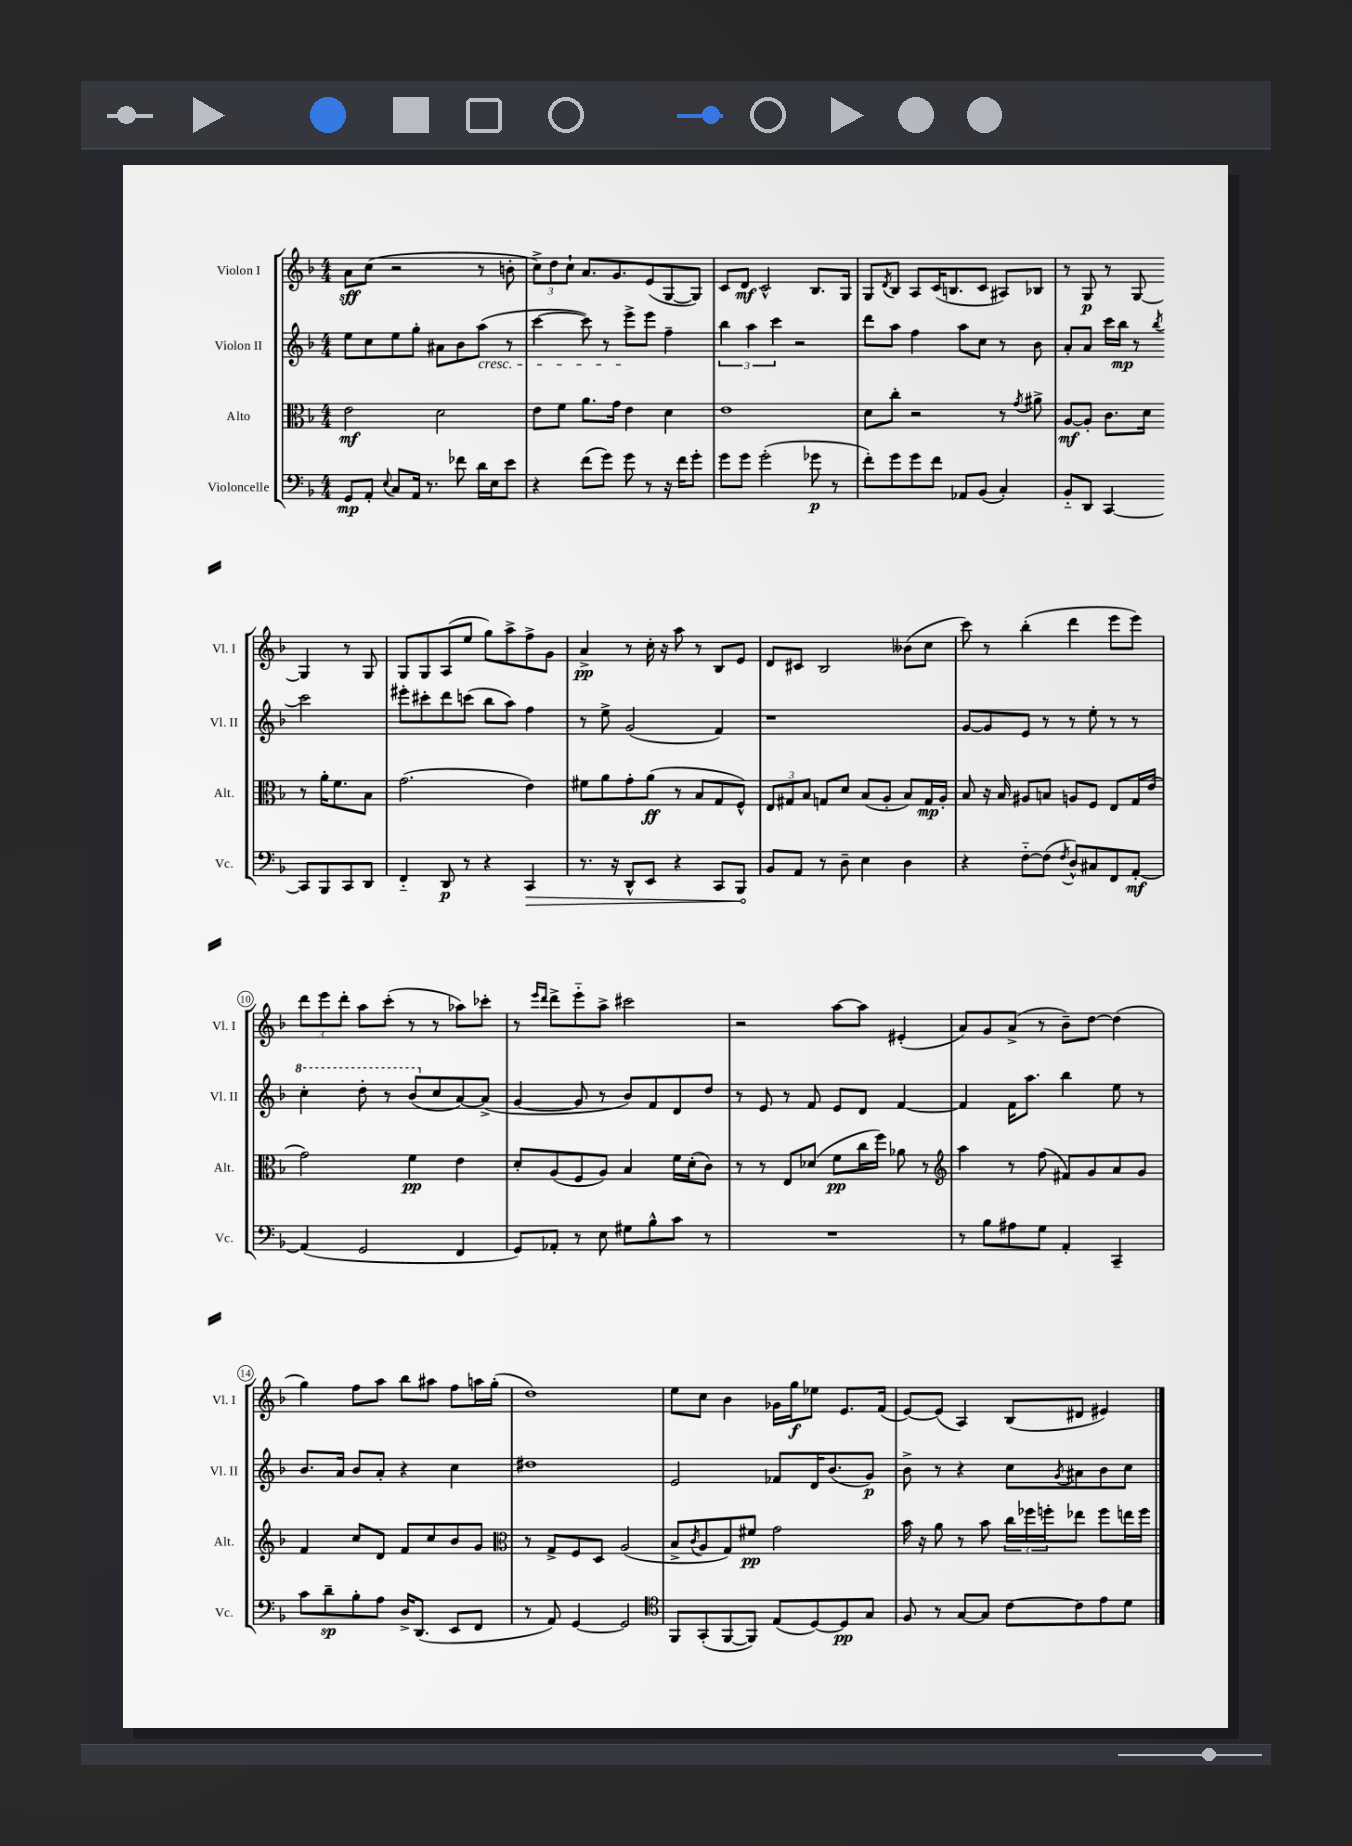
<<
\new StaffGroup <<
\new Staff = "s0" \with { instrumentName = "Violon I" shortInstrumentName = "Vl. I" } {
    \clef treble \key f \major \numericTimeSignature \time 4/4
    a'8\sff c''8( r2 r8 b'8-. |
    \tuplet 3/2 { c''8->) d''8 c''8-! } a'8. g'8. e'8( g8~ g8) |
    c'8 d'8\mf c'2-^ bes8. g16 |
    g8 \acciaccatura { d'8 } bes8 a8 c'16( b8. c'8 ais8) bes8 |
    r8 g8\p r8 g8~ g4 r8 g8 |
    g8 g8 a8( e''8 g''8) a''8-> f''8-> g'8 |
    a'4->\pp r8 c''16-. r16 a''8 r8 bes8 e'8 |
    d'8 cis'8 bes2 beses'8( c''8 |
    c'''8) r8 bes''4-.( d'''4 e'''8 e'''8) |
    \tuplet 3/2 { d'''8 e'''8 d'''8-. } a''8 c'''8-.( r8 r8 aes''8) ces'''8-. |
    r8 \grace { e'''16 d'''16 } d'''8-> e'''8-_ a''8-> cis'''2 |
    r2 a''8~ a''8 eis'4-.( |
    a'8) g'8 a'8->( r8 bes'8--) d''8~ d''4( |
    g''4) f''8 a''8 bes''8 ais''8 f''8 a''16 g''16-.( |
    d''1) |
    e''8 c''8 bes'4 ges'16 g''16\f ees''8 e'8. f'16( |
    e'8~) e'8( a4) bes8( dis'8 eis'4) \bar "|." |
}
\new Staff = "s1" \with { instrumentName = "Violon II" shortInstrumentName = "Vl. II" } {
    \clef treble \key f \major \numericTimeSignature \time 4/4
    e''8 c''8 e''8 g''8-. ais'8 bes'8 a''8\cresc( r8 |
    c'''4~ c'''8) r8 e'''8->\! e'''8 f''4-- |
    \tuplet 3/2 { bes''4 a''4 c'''4 } r2 |
    d'''8 a''8 f''4 a''8 c''8 r8 bes'8 |
    a'8-. a'8 c'''16 bes''16\mp r8 \acciaccatura { bes''8 } c'''2 |
    eis'''8-. cis'''8-. d'''8 c'''8( bes''8 a''8) f''4 |
    r8 e''8-> g'2( f'4) |
    r1 |
    g'8~ g'8 e'8 r8 r8 e''8-. r8 r8 |
    \ottava #1 c'''4-. d'''8-. r8 bes''8( \ottava #0 c''8 a'8~) a'8->( |
    g'4~ g'8 r8 bes'8) f'8 d'8 d''8 |
    r8 e'8 r8 f'8 e'8 d'8 f'4~ |
    f'4 f'16 a''8. bes''4 e''8 r8 |
    bes'8. a'16 bes'8 a'8-. r4 c''4 |
    dis''1 |
    e'2 fes'8 d'16 bes'8.( g'8\p) |
    bes'8-> r8 r4 c''8 \acciaccatura { g'8 } ais'8 bes'8 c''8 \bar "|." |
}
\new Staff = "s2" \with { instrumentName = "Alto" shortInstrumentName = "Alt." } {
    \clef alto \key f \major \numericTimeSignature \time 4/4
    e'2\mf d'2 |
    e'8 f'8 a'8. g'16 e'4 d'4 |
    e'1 |
    d'8 c''8-. r2 r8 \acciaccatura { g'8 } ais'8-> |
    a8~\mf a8-. c'8. d'16 r8 a'16-. f'8. bes8 |
    g'2.( e'4) |
    fis'8 a'8 g'8-. a'8\ff( r8 bes8 g8 f8-^) |
    \tuplet 3/2 { e8 gis8 bes8 } g8 d'8 bes8( a8-. bes8) g16\mp a16-. |
    bes8 r16 bes16 ais8 b8 a8 f8 e8 g16 e'16( |
    g'2) f'4\pp e'4 |
    d'8-. a8( f8 a8) bes4 f'16 d'16-.( c'8) |
    r8 r8 e8 des'8( f'8\pp c''16 f''16) aes'8 r8 |
    \clef treble a''4 r8 f''8( fis'8) g'8 a'8 g'8 |
    f'4 c''8 d'8 f'8 c''8 bes'8 g'8 |
    \clef alto r8 g8-> f8 d8 a2( |
    bes8-> \acciaccatura { c'8 } a8 g8) fis'8\pp g'2 |
    bes'16 r16 a'8 r8 bes'8 \tuplet 3/2 { c''16 fes''16 f''16-. } ees''8 f''8 e''16 f''16 \bar "|." |
}
\new Staff = "s3" \with { instrumentName = "Violoncelle" shortInstrumentName = "Vc." } {
    \clef bass \key f \major \numericTimeSignature \time 4/4
    g,8\mp a,8-. \appoggiatura { e8 } c8 a,16 r8. fes'8 d'16 e16 e'8 |
    r4 f'8( g'8) g'8 r8 r16 f'16 g'8-. |
    g'8 g'8 g'2-.( ges'8\p r8 |
    f'8-.) g'8 g'8 f'8 aes,8 bes,8( c4-.) |
    bes,8-_ d,8 c,4~ c,8 bes,,8 c,8 d,8 |
    f,4-_ d,8\p r8 r4 \once \override Hairpin.circled-tip = ##t c,4\> |
    r8. r16 d,8-^ e,8 r4 c,8 bes,,8\! |
    bes,8 a,8 r8 d8-- e4 d4 |
    r4 f8~-_ f8( \acciaccatura { f8 } d8-^) cis8 f,8 a,8~-.\mf |
    a,4( g,2 f,4 |
    g,8) aes,8-. r8 e8 gis8 bes8-^ c'8 r8 |
    R1 |
    r8 bes8 ais8 g8 a,4-. c,4-- |
    c'8 d'8--\sp bes8-. a8 d16-> d,8.( e,8 f,8 |
    r8 a,8) g,4~ g,2 |
    \clef tenor f,8 g,8-.( f,8~ f,8) e8( d8~) d8\pp g8 |
    f8 r8 g8~ g8 c'8~ c'8 e'8 d'8 \bar "|." |
}
>>
>>
\layout { \context { \Score \override BarNumber.stencil = #(make-stencil-circler 0.1 0.3 ly:text-interface::print) } }
